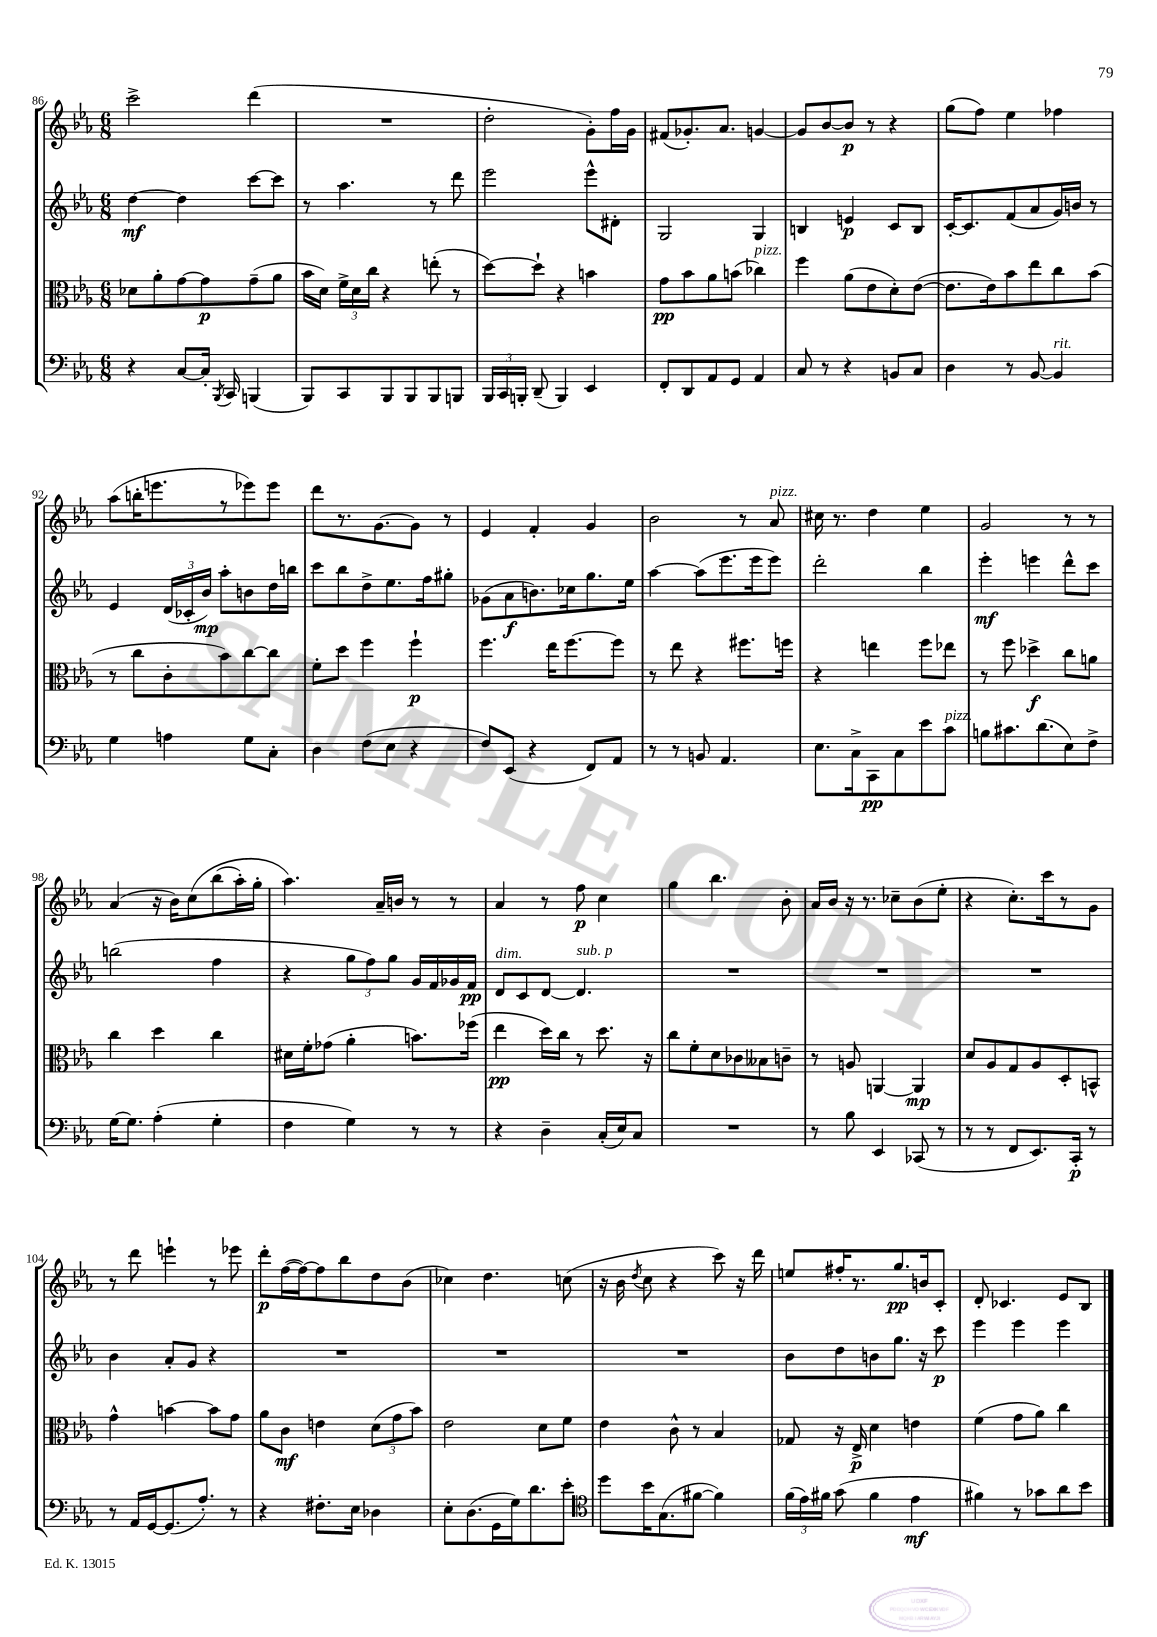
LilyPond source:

<<
\new StaffGroup <<
\new Staff = "s0" {
    \clef treble \key ees \major \numericTimeSignature \time 6/8
    \autoBeamOff c'''2-> d'''4( |
    R2. |
    d''2-. g'8[-.) f''16 g'16] |
    fis'8[( ges'8.-.) aes'8.] g'4~ |
    g'8[ bes'8~ bes'8]\p r8 r4 |
    g''8[( f''8]) ees''4 fes''4 |
    aes''8[( b''16-. e'''8. r8 ees'''8) ees'''8] |
    d'''8[ r8. g'8.~ g'8] r8 |
    ees'4 f'4-. g'4 |
    bes'2 r8 aes'8^\markup { \italic "pizz." } |
    cis''16 r8. d''4 ees''4 |
    g'2 r8 r8 |
    aes'4( r16 bes'16[) c''8\( bes''8( aes''16-.) g''16]-. |
    aes''4.\) aes'16[-- b'16] r8 r8 |
    aes'4 r8 f''8\p c''4 |
    g''4 bes''4. bes'8-. |
    aes'16[ bes'16] r16 r8. ces''8[-- bes'8( ees''8]-. |
    r4 c''8.[-.) c'''16 r8 g'8] |
    r8 d'''8 e'''4-! r8 ees'''8 |
    d'''8[-.\p f''16~( f''16~) f''8 bes''8 d''8 bes'8]( |
    ces''4) d''4. c''8( |
    r16 bes'16 \acciaccatura { d''8 } c''8 r4 c'''8) r16 d'''16 |
    e''8[ fis''16-. r8. g''8.\pp b'16 c'8]-. |
    d'8-. ces'4. ees'8[ bes8] \bar "|." |
}
\new Staff = "s1" {
    \clef treble \key ees \major \numericTimeSignature \time 6/8
    \autoBeamOff d''4~\mf d''4 c'''8[~ c'''8] |
    r8 aes''4. r8 d'''8 |
    ees'''2 ees'''8[-^ dis'8]-. |
    g2 g4 |
    b4 e'4\p c'8[ b8] |
    c'16[~-. c'8. f'8( aes'8 g'16) b'16] r8 |
    ees'4 \tuplet 3/2 { d'16[( ces'16-. bes'16]\mp) } aes''8[-. b'8 d''16 b''16] |
    c'''8[ bes''8 d''8-> ees''8. f''16 gis''8]-. |
    ges'8[( aes'8\f b'8.) ces''16 g''8. ees''16] |
    aes''4~ aes''8[( ees'''8. ees'''16 ees'''8]) |
    d'''2-. bes''4 |
    ees'''4-.\mf e'''4 d'''8[-^ c'''8] |
    b''2( f''4 |
    r4 \tuplet 3/2 { g''8[ f''8) g''8] } g'16[ f'16 ges'16 f'16]\pp |
    d'8[^\markup { \italic "dim." } c'8 d'8]~ d'4.^\markup { \italic "sub. p" } |
    R2. |
    R2. |
    R2. |
    bes'4 aes'8[-. g'8] r4 |
    R2. |
    R2. |
    R2. |
    bes'8[ d''8 b'8 g''8.] r16 c'''8\p |
    ees'''4 ees'''4 ees'''4 \bar "|." |
}
\new Staff = "s2" {
    \clef alto \key ees \major \numericTimeSignature \time 6/8
    \autoBeamOff des'8[ aes'8-. g'8~ g'8\p g'8--( aes'8] |
    bes'16[ d'16]) \tuplet 3/2 { f'16[-> d'16 c''16] } r4 e''8-.( r8 |
    d''8[~) d''8]-! r4 b'4 |
    g'8[\pp bes'8 aes'8 b'8]( ces''4^\markup { \italic "pizz." }) |
    f''4 aes'8[( ees'8 d'8-.) ees'8]~( |
    ees'8.[ ees'16) bes'8 ees''8 c''8 bes'8]( |
    r8 c''8[ c'8-. bes'8) c''8~ c''8] |
    f'8[-. d''8] f''4 f''4-!\p |
    f''4. ees''16[ f''8.~ f''8] |
    r8 ees''8 r4 fis''8.[ f''16] |
    r4 e''4 f''8[ ees''8] |
    r8 f''8 des''4->\f c''8[ a'8] |
    c''4 d''4 c''4 |
    dis'16[ f'16-. ges'8]( aes'4-. b'8.[) fes''16]( |
    ees''4\pp d''16[) c''16] r8 d''8. r16 |
    c''8[ f'8-. d'8 ces'8 beses8 c'8]-- |
    r8 a8 a,4~ a,4\mp |
    d'8[ aes8 g8 aes8 d8-. b,8]-^ |
    g'4-^ b'4~ b'8[ g'8] |
    aes'8[ c'8]\mf e'4 \tuplet 3/2 { d'8[( g'8 bes'8]) } |
    ees'2 d'8[ f'8] |
    ees'4 c'8-^ r8 bes4 |
    ges8 r16 ees16->\p d'4 e'4 |
    f'4( g'8[ aes'8]) c''4 \bar "|." |
}
\new Staff = "s3" {
    \clef bass \key ees \major \numericTimeSignature \time 6/8
    \autoBeamOff r4 c8[~ c16]-. \acciaccatura { bes,,8 } c,16 b,,4( |
    bes,,8[) c,8 bes,,8 bes,,8 bes,,8 b,,8] |
    \tuplet 3/2 { bes,,16[ c,16 b,,16]-. } d,8--( b,,4) ees,4 |
    f,8[-. d,8 aes,8 g,8] aes,4 |
    c8 r8 r4 b,8[ c8] |
    d4 r8 bes,8~ bes,4^\markup { \italic "rit." } |
    g4 a4 g8[ c8]-. |
    d4 f8[( ees8] r4 |
    f8[) ees,8]( r4 f,8[) aes,8] |
    r8 r8 b,8 aes,4. |
    ees8.[ c16-> c,8\pp c8 ees'8 c'8]^\markup { \italic "pizz." } |
    b8[ cis'8. d'8.( ees8) f8]-> |
    g16[~ g8.] aes4-.( g4-. |
    f4 g4) r8 r8 |
    r4 d4-- c16[-.( ees16) c8] |
    R2. |
    r8 bes8 ees,4 ces,8( r8 |
    r8 r8 f,8[ ees,8.) c,16]-.\p r8 |
    r8 aes,16[ g,16~ g,8.( aes8.]-.) r8 |
    r4 fis8.[-. ees16] des4 |
    ees8[-. d8.( g,16 g16) d'8. ees'8]-. |
    \clef tenor d''8[ bes'16 g8.( fis'8]~ fis'4) |
    \tuplet 3/2 { f'16[( ees'16) fis'16] } g'8( fis'4 ees'4\mf |
    fis'4) r8 ges'8[ aes'8 bes'8] \bar "|." |
}
>>
>>
\layout { \context { \Score currentBarNumber = #86 } }
